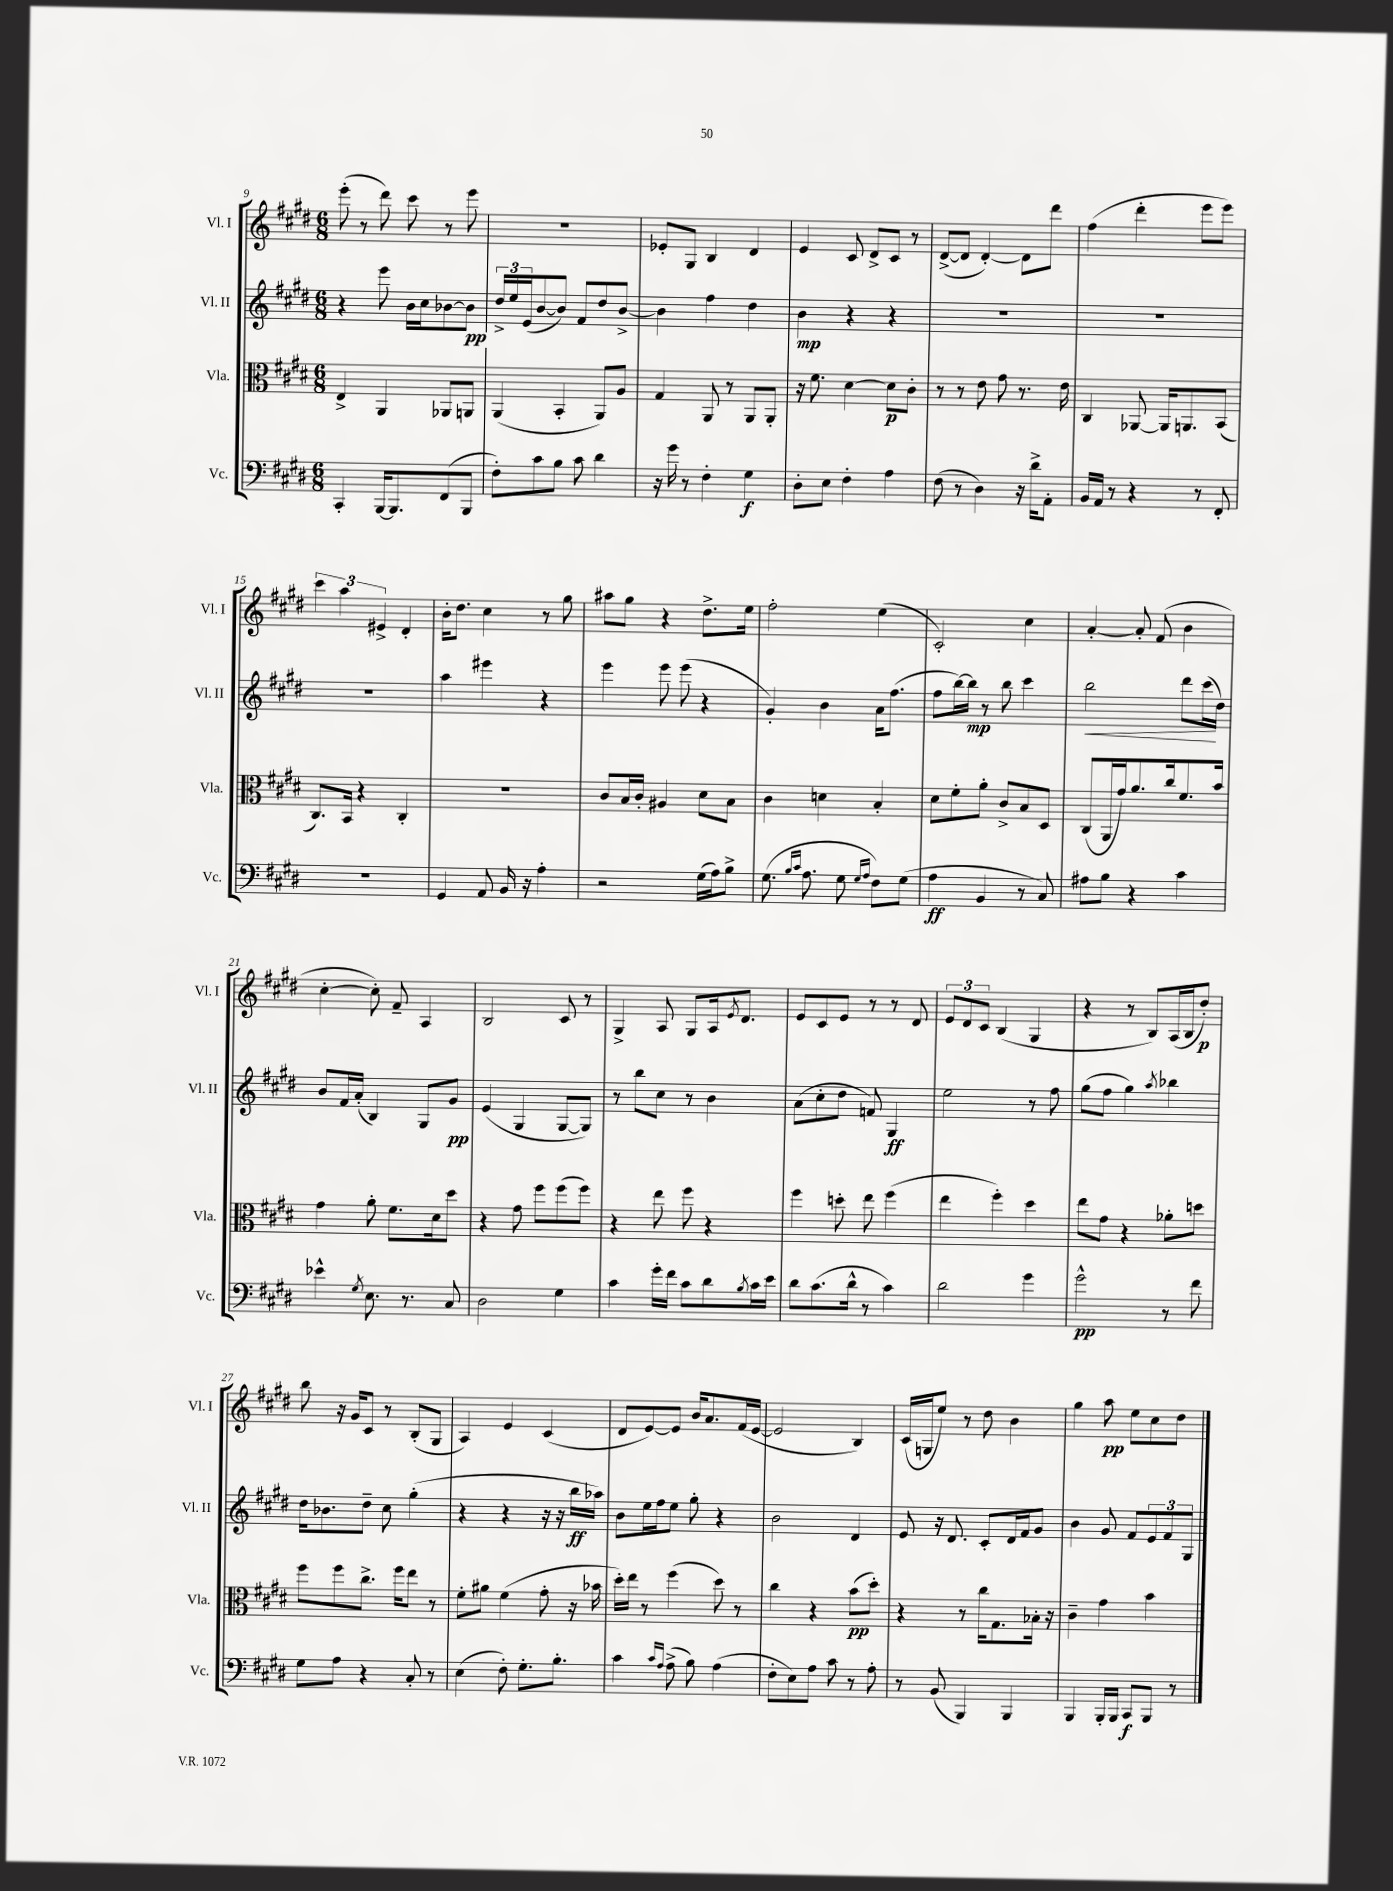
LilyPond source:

<<
\new StaffGroup <<
\new Staff = "s0" \with { instrumentName = "Vl. I" shortInstrumentName = "Vl. I" } {
    \clef treble \key e \major \numericTimeSignature \time 6/8
    e'''8-.( r8 dis'''8) cis'''8 r8 e'''8 |
    R2. |
    ees'8-. gis8 b4 dis'4 |
    e'4 cis'8 dis'8-> cis'8 r8 |
    dis'8~->( dis'8 dis'4~-.) dis'8 dis'''8 |
    fis''4( dis'''4-. e'''8 e'''8) |
    \tuplet 3/2 { cis'''4 a''4 eis'4-> } dis'4-. |
    b'16-. dis''8. cis''4 r8 gis''8 |
    ais''8 gis''8 r4 dis''8.-> e''16 |
    fis''2-. e''4( |
    cis'2-.) cis''4 |
    a'4~-. a'8-. fis'8( b'4 |
    cis''4~-. cis''8-.) fis'8-- a4 |
    b2 cis'8 r8 |
    gis4-> a8 gis8 a16 \acciaccatura { e'8 } dis'8. |
    e'8 cis'8 e'8 r8 r8 dis'8 |
    \tuplet 3/2 { e'8 dis'8 cis'8 } b4( gis4 |
    r4 r8 b8) a16( b16 dis''8-.\p) |
    b''8 r16 gis'16 cis'8 r8 b8-.( gis8 |
    a4) e'4 cis'4( |
    dis'8 e'8~) e'8 b'16 a'8. fis'16( e'16~ |
    e'2 b4) |
    cis'16( g16 e''8) r8 dis''8 b'4 |
    gis''4 a''8\pp e''8 cis''8 dis''8 \bar "|." |
}
\new Staff = "s1" \with { instrumentName = "Vl. II" shortInstrumentName = "Vl. II" } {
    \clef treble \key e \major \numericTimeSignature \time 6/8
    r4 e'''8 b'16 cis''16 bes'8~ bes'8\pp |
    \tuplet 3/2 { dis''16-> e''16 e'16( } b'8~ b'8) fis'8 dis''8 b'8~-> |
    b'4 fis''4 dis''4 |
    b'4\mp r4 r4 |
    R2. |
    R2. |
    R2. |
    a''4 eis'''4 r4 |
    e'''4 e'''8 e'''8( r4 |
    gis'4-.) b'4 a'16 fis''8.( |
    fis''8 b''16~) b''16\mp r8 b''8 cis'''4 |
    b''2\< dis'''8 cis'''16\!( dis''16) |
    b'8 fis'16 a'16-.( b4) gis8 gis'8\pp |
    e'4( gis4 gis8~ gis8) |
    r8 b''8 cis''8 r8 b'4 |
    a'8( cis''8-. dis''8 f'8) gis4\ff |
    e''2 r8 fis''8 |
    gis''8( fis''8 gis''4) \acciaccatura { a''8 } bes''4 |
    dis''16 bes'8. dis''8-- cis''8 gis''4-.( |
    r4 r4 r16 r16 b''16\ff aes''16) |
    b'8 e''16 fis''16 e''8 gis''8-. r4 |
    b'2 dis'4 |
    e'8 r16 dis'8. cis'8-. dis'16 fis'16 gis'8 |
    b'4 gis'8 fis'8 \tuplet 3/2 { e'8 fis'8 gis8 } \bar "|." |
}
\new Staff = "s2" \with { instrumentName = "Vla." shortInstrumentName = "Vla." } {
    \clef alto \key e \major \numericTimeSignature \time 6/8
    e4-> a,4 aes,8 a,8 |
    a,4( b,4-. a,8) a8 |
    gis4 a,8 r8 a,8 a,8-. |
    r16 fis'8. dis'4~ dis'8\p cis'8-. |
    r8 r8 e'8 gis'8 r8. e'16 |
    cis4 aes,8~ aes,16 a,8. b,8( |
    cis8.) b,16 r4 cis4-. |
    R2. |
    cis'8 b16 cis'16-. ais4 dis'8 b8 |
    cis'4 d'4 b4-. |
    dis'8 fis'8-. a'8-. cis'8-> b8 dis8 |
    cis8( a,16 gis'16) a'8. cis''16 fis'8. b'16 |
    gis'4 a'8-. fis'8. dis'16 dis''8 |
    r4 gis'8 fis''8 fis''8( fis''8) |
    r4 e''8 fis''8 r4 |
    fis''4 d''8-. e''8 fis''4( |
    e''4 fis''4-.) dis''4 |
    e''8 gis'8 r4 aes'8-. d''8 |
    fis''8 fis''8 cis''8.-> fis''16 e''8 r8 |
    fis'8-. ais'8 fis'4( gis'8-. r16 bes'16 |
    dis''16-.) e''16 r8 fis''4( dis''8) r8 |
    cis''4 r4 b'8\pp( dis''8-.) |
    r4 r8 cis''16 gis8. bes16-. r16 |
    cis'4-- gis'4 b'4 \bar "|." |
}
\new Staff = "s3" \with { instrumentName = "Vc." shortInstrumentName = "Vc." } {
    \clef bass \key e \major \numericTimeSignature \time 6/8
    cis,4-. b,,16~ b,,8. fis,8( b,,8 |
    fis8-.) cis'8 b8 cis'8 dis'4 |
    r16 gis'16 r8 fis4-. gis4\f |
    dis8-. e8 fis4-. a4 |
    fis8( r8 dis4) r16 dis'16-> a,8-. |
    b,16 a,16 r8 r4 r8 fis,8-. |
    R2. |
    gis,4 a,8 b,16 r16 a4-. |
    r2 gis16( a16) b8-> |
    gis8.( \grace { b16 cis'16 } a8. gis8 \grace { gis16 a16 } fis8) gis8( |
    a4\ff b,4 r8 cis8) |
    ais8 b8 r4 cis'4 |
    ees'4-^ \acciaccatura { gis8 } e8. r8. cis8 |
    dis2 gis4 |
    cis'4 gis'16-. fis'16 cis'8 dis'8 \acciaccatura { b8 } cis'16 e'16 |
    dis'8 cis'8.( dis'16-^ r8 cis'4) |
    dis'2 gis'4 |
    gis'2-^\pp r8 fis'8 |
    gis8 a8 r4 cis8-. r8 |
    e4( fis8-.) gis8.-. b8.-. |
    cis'4 \grace { cis'16 a16 } a8->( b8) a4( |
    fis8-. e8) a8 cis'8 r8 a8-. |
    r8 b,8( b,,4) b,,4 |
    b,,4 b,,16-. b,,16 cis,8\f b,,8 r8 \bar "|." |
}
>>
>>
\layout { \context { \Score currentBarNumber = #9 } }
